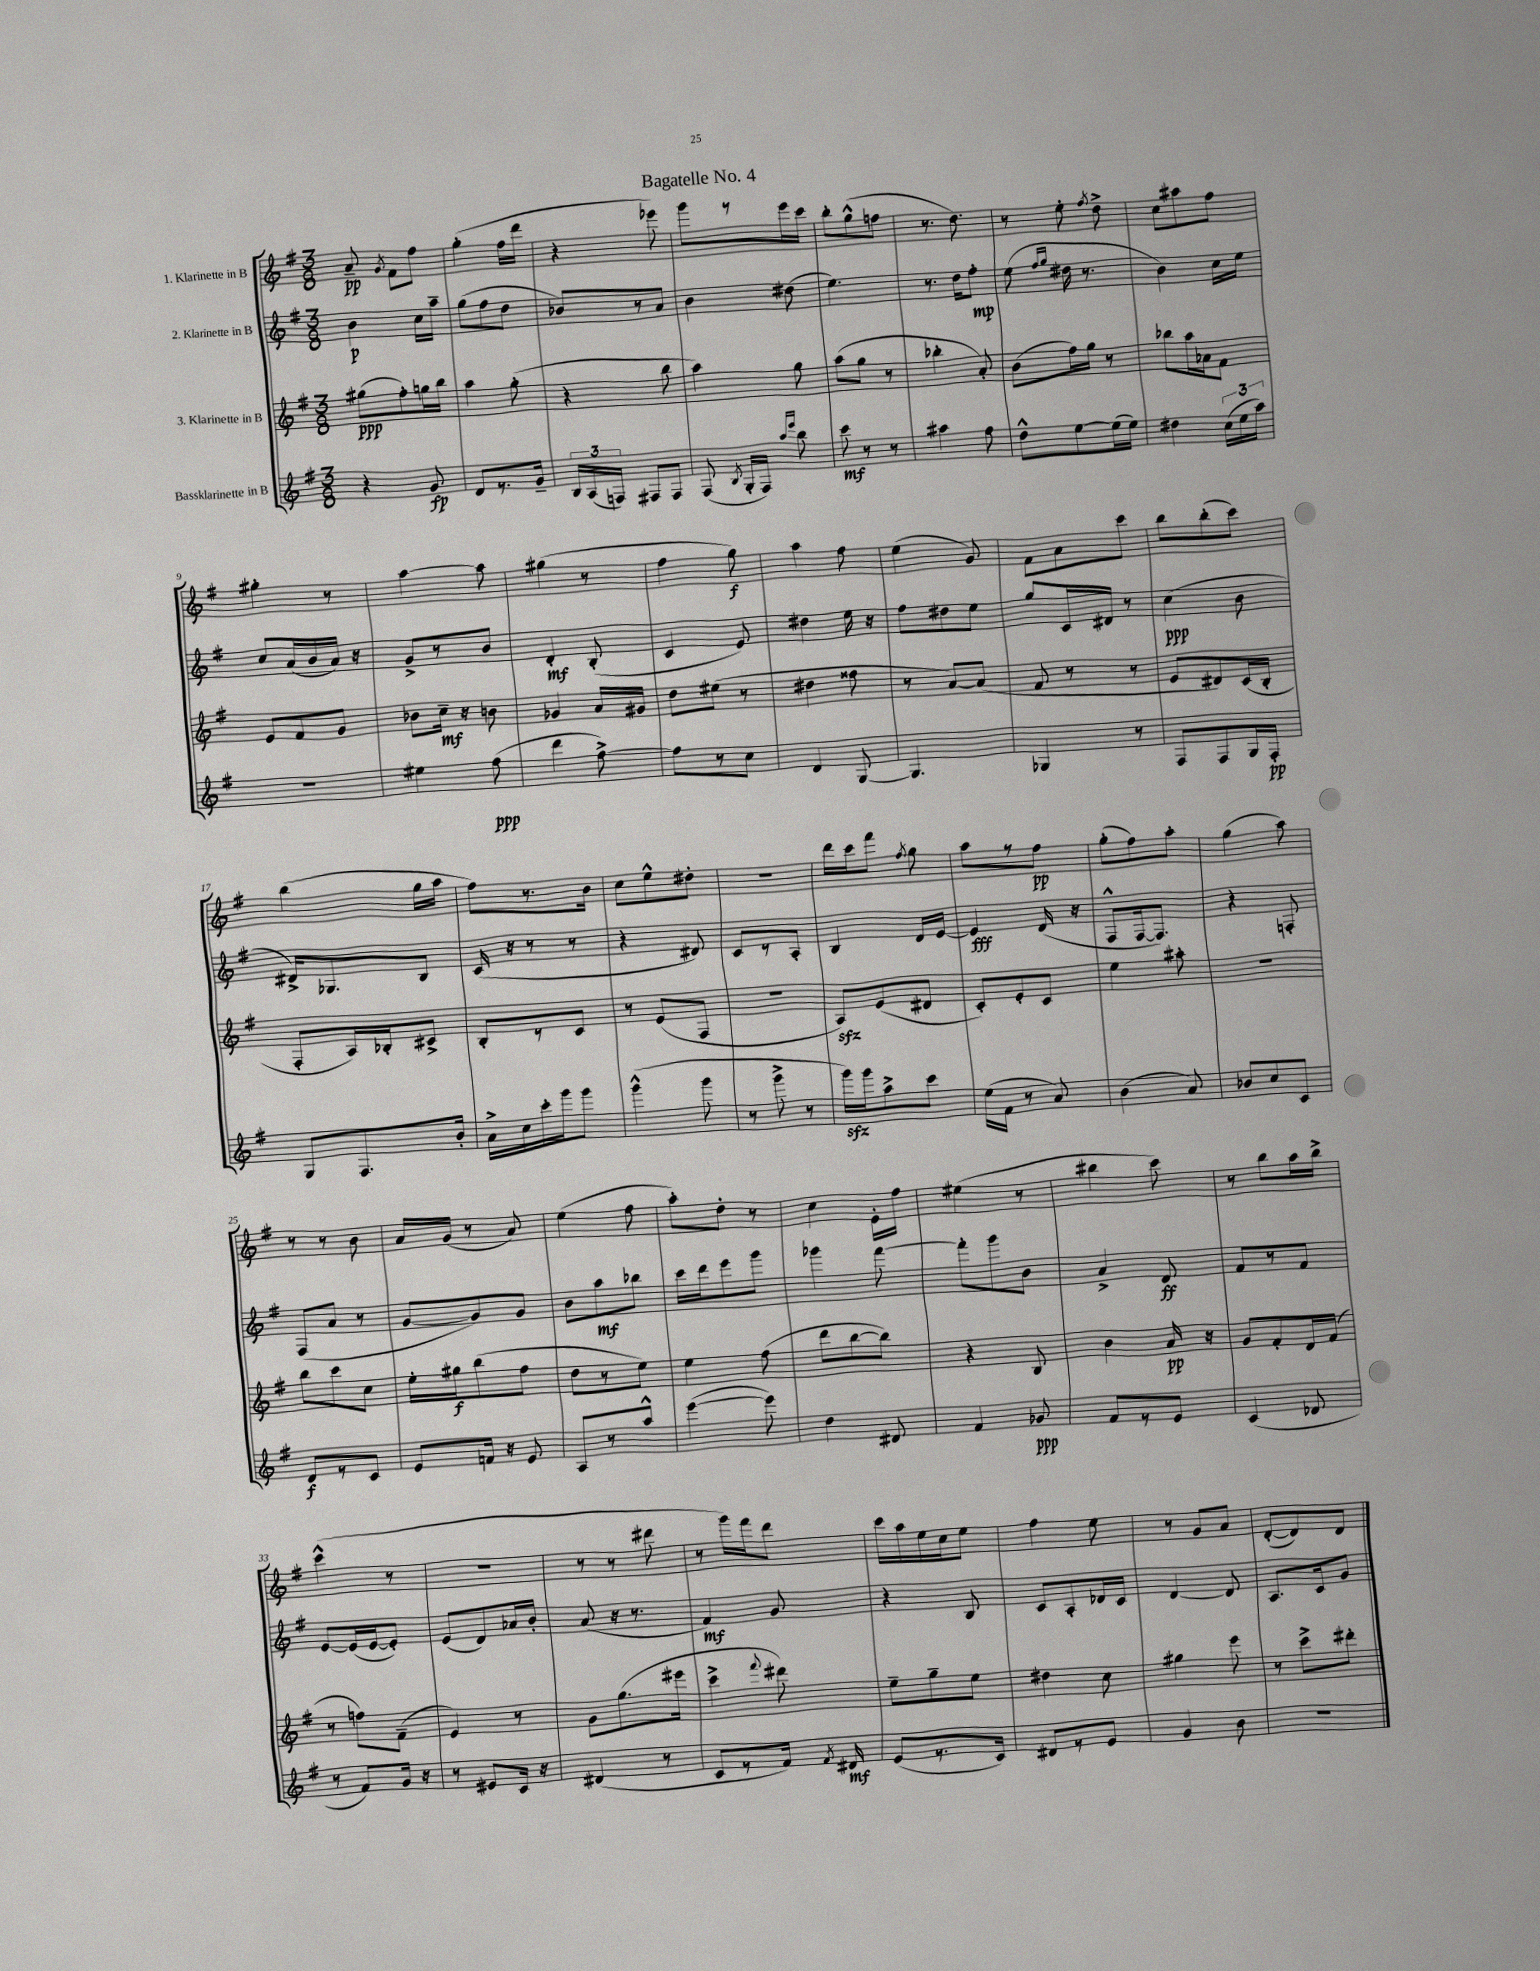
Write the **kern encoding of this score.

**kern	**dynam	**kern	**dynam	**kern	**dynam	**kern	**dynam
*part4	*part4	*part3	*part3	*part2	*part2	*part1	*part1
*staff4	*staff4	*staff3	*staff3	*staff2	*staff2	*staff1	*staff1
*I"Bassklarinette in B	*	*I"3. Klarinette in B	*	*I"2. Klarinette in B	*	*I"1. Klarinette in B	*
*clefG2	*	*clefG2	*	*clefG2	*	*clefG2	*
*k[f#]	*	*k[f#]	*	*k[f#]	*	*k[f#]	*
*M3/8	*	*M3/8	*	*M3/8	*	*M3/8	*
=1	=1	=1	=1	=1	=1	=1	=1
4r	.	(8gg#X\L	ppp	4b\	p	8a~/	pp
.	.	.	.	.	.	8qg/	.
.	.	8ff#'\)	.	.	.	8f#\L	.
8g/	fp	16ggn\L	.	16cc\LL	.	8ff#\J	.
.	.	16bb\JJ	.	16aa~\JJ	.	.	.
=2	=2	=2	=2	=2	=2	=2	=2
8d/L	.	4aa\	.	(8gg\L	.	(4gg'\	.
8.r	.	.	.	8ff#\	.	.	.
.	.	(8gg'\	.	8dd\J	.	16ff#\LL	.
16g~/Jk	.	.	.	.	.	16ddd\JJ	.
=3	=3	=3	=3	=3	=3	=3	=3
24B/LL	.	4r	.	8b-X/L)	.	4r	.
(24A/	.	.	.	.	.	.	.
24Fn/JJ)	.	.	.	.	.	.	.
8F#X/L	.	.	.	8r	.	.	.
8F#/J	.	8bb\	.	8a/J	.	8eee-X\)	.
=4	=4	=4	=4	=4	=4	=4	=4
(8F#/	.	4aa\)	.	4b\	.	8ggg\L	.
8qB/	.	.	.	.	.	.	.
16G'/LL	.	.	.	.	.	8r	.
16F#/JJ)	.	.	.	.	.	.	.
16qqaa/LL	.	.	.	.	.	.	.
16qqeee/JJ	.	.	.	.	.	.	.
8bb\	.	8gg\	.	(8dd#X\	.	16eee\L	.
.	.	.	.	.	.	16ccc\JJ	.
=5	=5	=5	=5	=5	=5	=5	=5
8ccc\	mf	(8aa\L	.	4.ee\)	.	8bb'\L	.
8r	.	8gg\J	.	.	.	(8gg^^\	.
8r	.	8r	.	.	.	8ffn\J	.
=6	=6	=6	=6	=6	=6	=6	=6
4aa#X\	.	4bb-X'\	.	8.r	.	8.r	.
.	.	.	.	16dd\KL	.	8.dd\)	.
8ff#\	.	8a'/)	.	8ff#'\J	mp	.	.
=7	=7	=7	=7	=7	=7	=7	=7
8dd^^\L	.	(8b\L	.	(8ee\	.	8r	.
.	.	.	.	16qqff#/LL	.	.	.
.	.	.	.	16qqgg/JJ	.	.	.
[8ee\	.	16ff#\L)	.	16dd#X\	.	8ee'\	.
.	.	16gg\JJ	.	8.r	.	.	.
.	.	.	.	.	.	8qff#/	.
(16ee\L]	.	8r	.	.	.	8dd^\	.
16ee\JJ)	.	.	.	.	.	.	.
=8	=8	=8	=8	=8	=8	=8	=8
4dd#X\	.	8bb-X\L	.	4b\)	.	8cc\L	.
.	.	16aa\L	.	.	.	8aa#X\	.
.	.	16a-X\J	.	.	.	.	.
(24cc\LL	.	8f#\J	.	16cc\LL	.	8ff#\J	.
24ee\	.	.	.	.	.	.	.
.	.	.	.	16ee\JJ	.	.	.
24aa\JJ)	.	.	.	.	.	.	.
!!LO:LB:g=z
=9	=9	=9	=9	=9	=9	=9	=9
4.r	.	8e/L	.	8cc/L	.	4gg#X'\	.
.	.	8f#/	.	(16a/L	.	.	.
.	.	.	.	16b/	.	.	.
.	.	8g/J	.	16a/JJ)	.	8r	.
.	.	.	.	16r	.	.	.
=10	=10	=10	=10	=10	=10	=10	=10
4ee#X\	.	8b-X\L	.	8g^/L	.	[4aa\	.
.	.	16cc~\Jk	mf	8r	.	.	.
.	.	16r	.	.	.	.	.
(8ff#\	ppp	8bn\	.	8b/J	.	8aa\]	.
=11	=11	=11	=11	=11	=11	=11	=11
4ddd\	.	4g-X/	.	4d'/	mf	(4gg#X\	.
[8ff#^\)	.	16a/LL	.	(8B'/	.	8r	.
.	.	16g#X/JJ	.	.	.	.	.
=12	=12	=12	=12	=12	=12	=12	=12
8ff#\L]	.	8dd\L	.	4c/	.	4ff#\	.
8r	.	(8ee#X\J	.	.	.	.	.
8cc\J	.	8r	.	8e/)	.	8gg\)	f
=13	=13	=13	=13	=13	=13	=13	=13
4d/	.	4dd#X\	.	4dd#X\	.	4aa\	.
[8G/	.	8ff##X\	.	16ee\	.	8ff#\	.
.	.	.	.	16r	.	.	.
=14	=14	=14	=14	=14	=14	=14	=14
4.G/]	.	8r	.	8ff#\L	.	(4ee\	.
.	.	[8a/L)	.	8dd#X\	.	.	.
.	.	(8a/J]	.	8ee\J	.	8g/)	.
=15	=15	=15	=15	=15	=15	=15	=15
4G-X/	.	8f#/	.	8gg/L	.	8f#\L	.
.	.	8r	.	16c/L	.	8a\	.
.	.	.	.	16d#X/JJ	.	.	.
8r	.	8r	.	8r	.	8ccc\J	.
=16	=16	=16	=16	=16	=16	=16	=16
8F#/L	.	8e/L	.	(4cc\	ppp	8bb\L	.
8F#/	.	8d#X/)	.	.	.	(8bb'\	.
16G/L	.	(16c/L	.	8b\	.	8ccc\J)	.
16F#'/JJ	pp	16B'/JJ	.	.	.	.	.
!!LO:LB:g=z
=17	=17	=17	=17	=17	=17	=17	=17
8G/L	.	8F#'/L	.	16d#X^/KL)	.	(4bb\	.
.	.	.	.	8.G-X/	.	.	.
8.F#/	.	16A/L)	.	.	.	.	.
.	.	16B-X'/J	.	.	.	.	.
.	.	8c#X^/J	.	8B/J	.	16gg\LL	.
16b'/Jk	.	.	.	.	.	16aa\JJ	.
=18	=18	=18	=18	=18	=18	=18	=18
16a^\LL	.	8B'/L	.	(16c/	.	8ff#\L)	.
16cc\	.	.	.	16r	.	.	.
16ccc'\	.	8r	.	8r	.	8.r	.
16ggg\J	.	.	.	.	.	.	.
8ggg\J	.	8c/J	.	8r	.	.	.
.	.	.	.	.	.	16b\Jk	.
=19	=19	=19	=19	=19	=19	=19	=19
(4ggg^^\	.	8r	.	4r	.	8cc\L	.
.	.	(8e/L	.	.	.	8ee^^\	.
8ggg\	.	8F#/J	.	8d#X/)	.	8dd#X'\J	.
=20	=20	=20	=20	=20	=20	=20	=20
8r	.	4.r	.	8c/L	.	4.r	.
8ggg^\	.	.	.	8r	.	.	.
8r	.	.	.	8A'/J	.	.	.
=21	=21	=21	=21	=21	=21	=21	=21
16gggzz\LL)	.	8Azz/L)	.	4B/	.	16ddd\LL	.
16ggg\J	.	.	.	.	.	16ccc\J	.
8aa^\	.	(8e/	.	.	.	8fff#\J	.
.	.	.	.	.	.	8qff#/	.
8ccc\J	.	8d#X/J	.	16d/LL	.	8gg\	.
.	.	.	.	[16e/JJ	.	.	.
=22	=22	=22	=22	=22	=22	=22	=22
(16ee\LL	.	8c'/L)	.	4e/]	fff	8aa\L	.
16f#\JJ	.	.	.	.	.	.	.
8r	.	8e'/	.	.	.	8r	.
8a/)	.	8c/J	.	(16d/	.	8ff#\J	pp
.	.	.	.	16r	.	.	.
=23	=23	=23	=23	=23	=23	=23	=23
(4b\	.	4ee\	.	8F#^^/L	.	(8gg'\L	.
.	.	.	.	[16F#/k	.	8ff#\)	.
.	.	.	.	8.F#/J])	.	.	.
8a/)	.	8aa#X'\	.	.	.	8aa'\J	.
=24	=24	=24	=24	=24	=24	=24	=24
8b-X/L	.	4.r	.	4r	.	(4gg\	.
8cc/	.	.	.	.	.	.	.
8c/J	.	.	.	8Fn'/	.	8aa\)	.
!!LO:LB:g=z
=25	=25	=25	=25	=25	=25	=25	=25
8d/L	f	8bb\L	.	(8F#/L	.	8r	.
8r	.	8ccc\	.	8a/J	.	8r	.
8c/J	.	8cc\J	.	8r	.	8b\	.
=26	=26	=26	=26	=26	=26	=26	=26
8e/L	.	16ee'\LL	.	[8g/L	.	16a/LL	.
.	.	16gg#X\J	f	.	.	(16g/JJ	.
16fn/Jk	.	(8bb\	.	8g/])	.	8r	.
16r	.	.	.	.	.	.	.
8e/	.	8ff#\J	.	8g/J	.	8a/)	.
=27	=27	=27	=27	=27	=27	=27	=27
8A/L	.	8dd\L	.	8b\L	.	(4ee\	.
8r	.	8r	.	8aa\	mf	.	.
8aa^^/J	.	8ee\J)	.	8bb-X\J	.	8ff#\	.
=28	=28	=28	=28	=28	=28	=28	=28
([4eee\	.	4ee\	.	16ccc\LL	.	8aa'\L)	.
.	.	.	.	16ddd\J	.	.	.
.	.	.	.	8eee\	.	8dd'\J	.
8eee\])	.	(8ff#\	.	8ggg\J	.	8r	.
=29	=29	=29	=29	=29	=29	=29	=29
4dd\	.	8ddd\L	.	4ggg-X\	.	4cc\	.
.	.	[8bb\	.	.	.	.	.
8d#X/	.	8bb\J])	.	[8fff#\	.	16e'\LL	.
.	.	.	.	.	.	16ff#\JJ	.
=30	=30	=30	=30	=30	=30	=30	=30
4f#/	.	4r	.	8fff#'\L]	.	(4ee#X\	.
.	.	.	.	8ggg\	.	.	.
8g-X/	ppp	8B/	.	8b\J	.	8r	.
=31	=31	=31	=31	=31	=31	=31	=31
8f#/L	.	4b\	.	4a^/	.	4bb#X\	.
8r	.	.	.	.	.	.	.
8e/J	.	16a/	pp	8d/	ff	8ccc\)	.
.	.	16r	.	.	.	.	.
=32	=32	=32	=32	=32	=32	=32	=32
(4c/	.	8g/L	.	8f#/L	.	8r	.
.	.	8f#'/	.	8r	.	8bb\L	.
8d-X/	.	16d/L	.	8f#/J	.	16aa\L	.
.	.	(16f#/JJ	.	.	.	16bb^\JJ	.
!!LO:LB:g=z
=33	=33	=33	=33	=33	=33	=33	=33
8r	.	8r	.	[8e/L	.	(4ccc^^\	.
8f#/L)	.	8ffn\L)	.	(16e/L]	.	.	.
.	.	.	.	[16e/J	.	.	.
16g/Jk	.	(8f#~\J	.	8e'/J])	.	8r	.
16r	.	.	.	.	.	.	.
=34	=34	=34	=34	=34	=34	=34	=34
8r	.	4e/)	.	(8e/L	.	4.r	.
8e#X/L	.	.	.	8d/)	.	.	.
16c/Jk	.	8r	.	16a-X/L	.	.	.
16r	.	.	.	16b'/JJ	.	.	.
=35	=35	=35	=35	=35	=35	=35	=35
(4d#X/	.	8g\L	.	(8a/	.	8r	.
.	.	(8.gg\	.	16r	.	8r	.
.	.	.	.	8.r	.	.	.
8r	.	.	.	.	.	8ddd#X\	.
.	.	16eee#X\Jk	.	.	.	.	.
=36	=36	=36	=36	=36	=36	=36	=36
8c/L	.	4ccc^\	.	4f#/)	mf	8r	.
8r	.	.	.	.	.	16ggg\LL)	.
.	.	.	.	.	.	16fff#\J	.
.	.	8qqfff#/	.	.	.	.	.
16f#/Jk)	.	8ddd#X\)	.	8g/	.	8ddd\J	.
8qf#/	.	.	.	.	.	.	.
16d#X/	mf	.	.	.	.	.	.
=37	=37	=37	=37	=37	=37	=37	=37
(8e/L	.	8ee~\L	.	4r	.	16ccc\LL	.
.	.	.	.	.	.	16aa\	.
8.r	.	8gg~\	.	.	.	16ee\	.
.	.	.	.	.	.	16cc\J	.
.	.	8ee\J	.	8B/	.	8ee\J	.
16c/Jk)	.	.	.	.	.	.	.
=38	=38	=38	=38	=38	=38	=38	=38
8d#X/L	.	4dd#X\	.	8c/L	.	4ff#\	.
8r	.	.	.	8A'/	.	.	.
8e/J	.	8cc\	.	16d-X/L	.	8ee\	.
.	.	.	.	16c/JJ	.	.	.
=39	=39	=39	=39	=39	=39	=39	=39
4g/	.	4gg#X\	.	[4d/	.	8r	.
.	.	.	.	.	.	8g/L	.
8b\	.	8eee\	.	8d/]	.	8a/J	.
=40	=40	=40	=40	=40	=40	=40	=40
4.r	.	8r	.	8.A/L	.	([8d'/L	.
.	.	8ccc^\L	.	.	.	8d/])	.
.	.	.	.	16c/k	.	.	.
.	.	8ddd#X'\J	.	8g/J	.	8d/J	.
==	==	==	==	==	==	==	==
*-	*-	*-	*-	*-	*-	*-	*-
